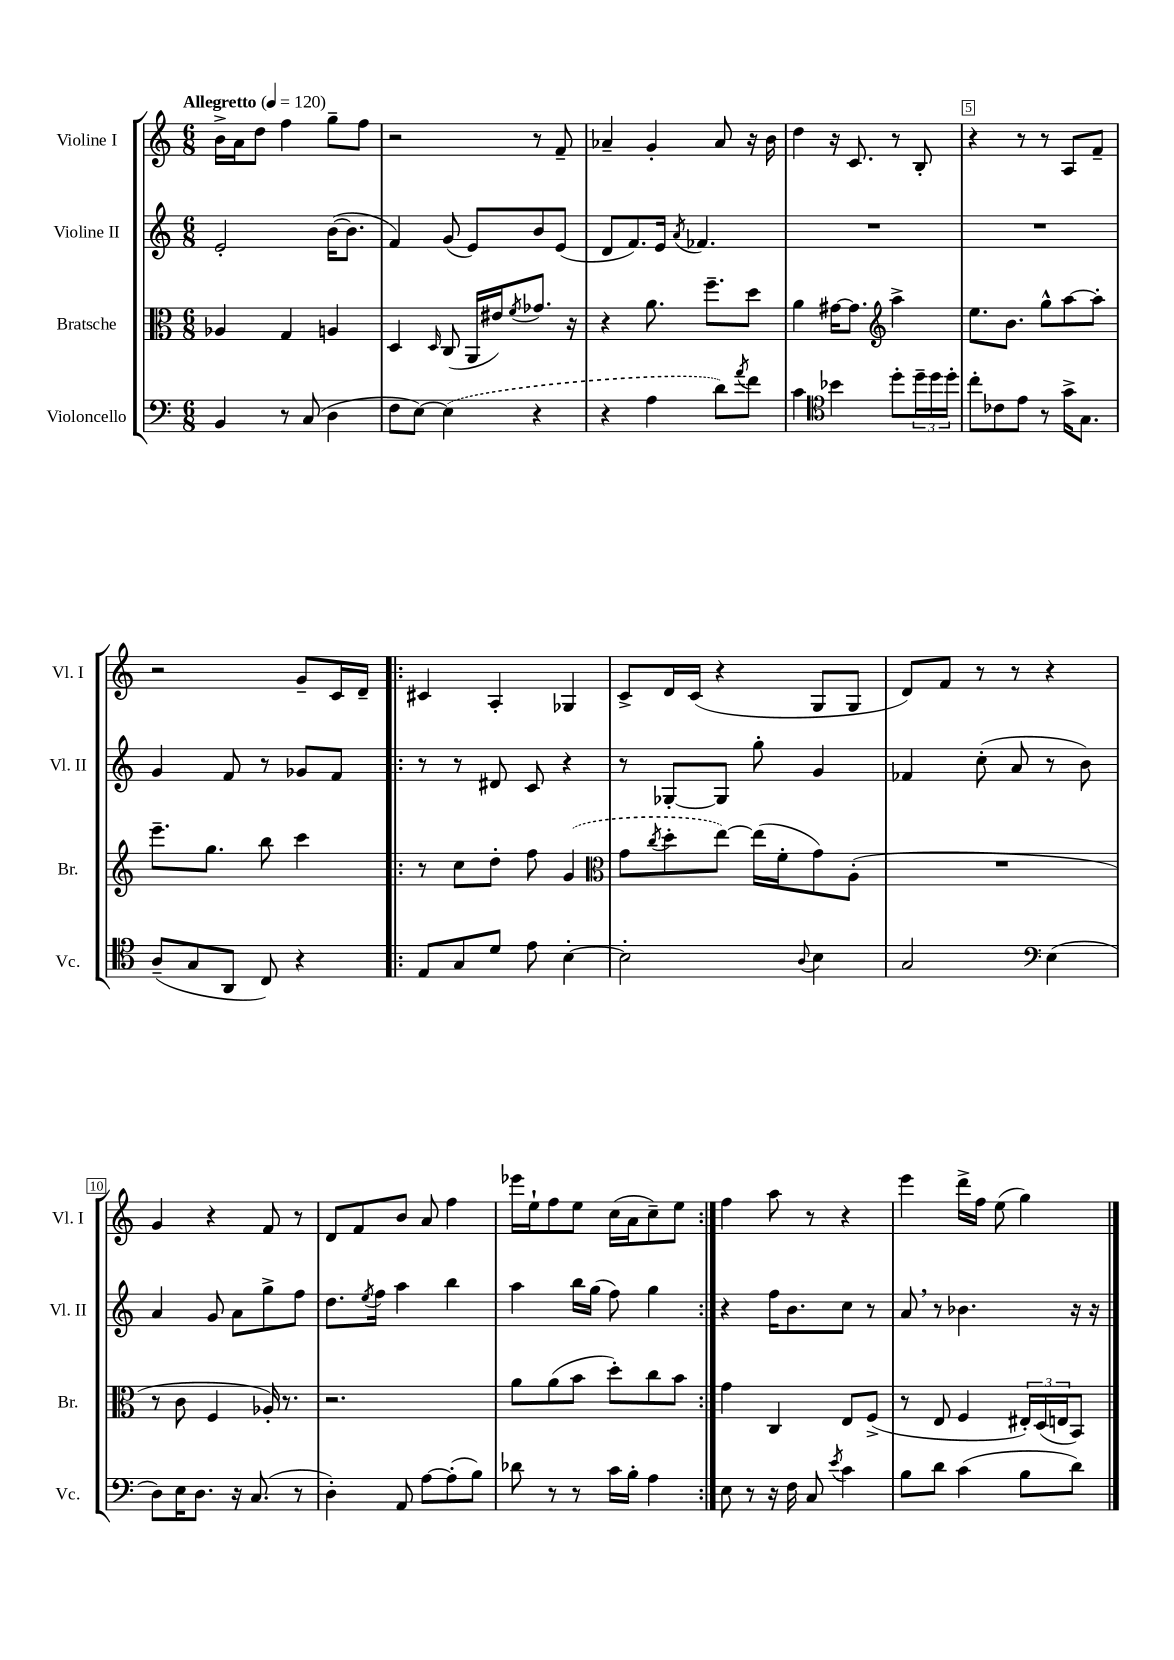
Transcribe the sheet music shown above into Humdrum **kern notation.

**kern	**kern	**kern	**kern
*staff4	*staff3	*staff2	*staff1
*clefF4	*clefC3	*clefG2	*clefG2
*k[]	*k[]	*k[]	*k[]
*M6/8	*M6/8	*M6/8	*M6/8
*MM120	*MM120	*MM120	*MM120
4BB/	4A-/	2e'/	16b^\LL
.	.	.	16a\J
.	.	.	8dd\J
8r	4G/	.	4ff\
(8C/	.	.	.
4D\	4A/	([16b\LK	8gg~\L
.	.	8.b\]J	.
.	.	.	8ff\J
=	=	=	=
8F\L	4D/	4f/)	2r
[8E\J)	.	.	.
.	16qqD/	.	.
(4E\]	(8C/	(8g/	.
.	16AA/LL	8e/L)	.
.	16e#/J)	.	.
.	8qf/	.	.
4r	8.g-/J	8b/	8r
.	.	(8e/J	8f~/
.	16r	.	.
=	=	=	=
4r	4r	8d/L	4a-~/
.	.	8.f/)	.
4A\	8.a\	.	4g'/
.	.	16e/Jk	.
.	.	8qa/	.
.	.	4.f-/	.
.	8.ff~\L	.	.
8d\L)	.	.	8a-/
8qa/	.	.	.
8f\J	8dd\J	.	16r
.	.	.	16b\
=	=	=	=
4c\	4a\	2.r	4dd\
*clefC4	*	*	*
4b-\	[16g#\LK	.	16r
.	8.g#\]J	.	8.c/
*	*clefG2	*	*
8dd'\L	4aa^\	.	8r
24dd~\L	.	.	8B'/
24dd\	.	.	.
24dd'\JJ	.	.	.
=	=	=	=
8cc'\L	8.ee\L	2.r	4r
8c-\	.	.	.
.	8.b\J	.	.
8e\J	.	.	8r
8r	8gg^^\L	.	8r
16g^\LK	[8aa\	.	8A/L
8.G\J	.	.	.
.	8aa'\]J	.	8f~/J
=	=	=	=
(8A~/L	8.eee~\L	4g/	2r
8G/	.	.	.
.	8.gg\J	.	.
8AA/J	.	8f/	.
8C/)	8bb\	8r	.
4r	4ccc\	8g-/L	8g~/L
.	.	8f/J	16c/L
.	.	.	16d~/JJ
=!|:	=!|:	=!|:	=!|:
8E/L	8r	8r	4c#/
8G/	8cc\L	8r	.
8d/J	8dd'\J	8d#/	4A'/
8e\	8ff\	8c/	.
[4B'\	(4g/	4r	4G-/
=	=	=	=
*	*clefC3	*	*
2B'\]	8g\L	8r	8c^/L
.	8qcc/	.	.
.	8dd'\	[8G-'/L	16d/L
.	.	.	(16c/JJ
.	[8ee\J)	8G-/]J	4r
.	(16ee\]LL	8gg'\	.
.	16f'\J	.	.
8qqA/	.	.	.
4B\	8g\)	4g/	8G/L
.	(8A'\J	.	8G/J
=	=	=	=
2G/	2.r	4f-/	8d/L)
.	.	.	8f/J
.	.	(8cc'\	8r
.	.	8a/	8r
*clefF4	*	*	*
(4E\	.	8r	4r
.	.	8b\)	.
=	=	=	=
8D\L)	8r	4a/	4g/
16E\K	8c\	.	.
8.D\J	.	.	.
.	4F/	8g/	4r
16r	.	8a\L	.
(8.C/	.	.	.
.	16A-'/)	8gg^\	8f/
.	8.r	.	.
8r	.	8ff\J	8r
=	=	=	=
4D'\)	2.r	8.dd\L	8d/L
.	.	.	8f/
.	.	8qee/	.
.	.	16ff\Jk	.
8AA/	.	4aa\	8b/J
[8A\L	.	.	8a/
(8A'\]	.	4bb\	4ff\
8B\J)	.	.	.
=	=	=	=
8d-\	8a\L	4aa\	16eee-\LL
.	.	.	16ee`\J
8r	(8a\	.	8ff\
8r	8b\J	16bb\LL	8ee\J
.	.	(16gg\JJ	.
16c\LL	8dd'\L)	8ff\)	(16cc\LL
16B'\JJ	.	.	16a\J
4A\	8cc\	4gg\	8cc~\)
.	8b\J	.	8ee\J
=:|!	=:|!	=:|!	=:|!
8E\	4g\	4r	4ff\
8r	.	.	.
16r	4C/	16ff\LK	8aa\
16F\	.	8.b\	.
8C/	.	.	8r
8qe/	.	.	.
4c\	8E/L	8cc\J	4r
.	(8F^/J	8r	.
=	=	=	=
8B\L	8r	8a/	4eee\
8d\J	8E/	8r	.
(4c\	4F/	4.b-\	16ddd^\LL
.	.	.	16ff\JJ
.	.	.	(8ee\
8B\L	24E#'/LL)	.	4gg\)
.	(24D/	.	.
.	24E/J	.	.
8d\J)	8BB/J)	16r	.
.	.	16r	.
==	==	==	==
*-	*-	*-	*-
